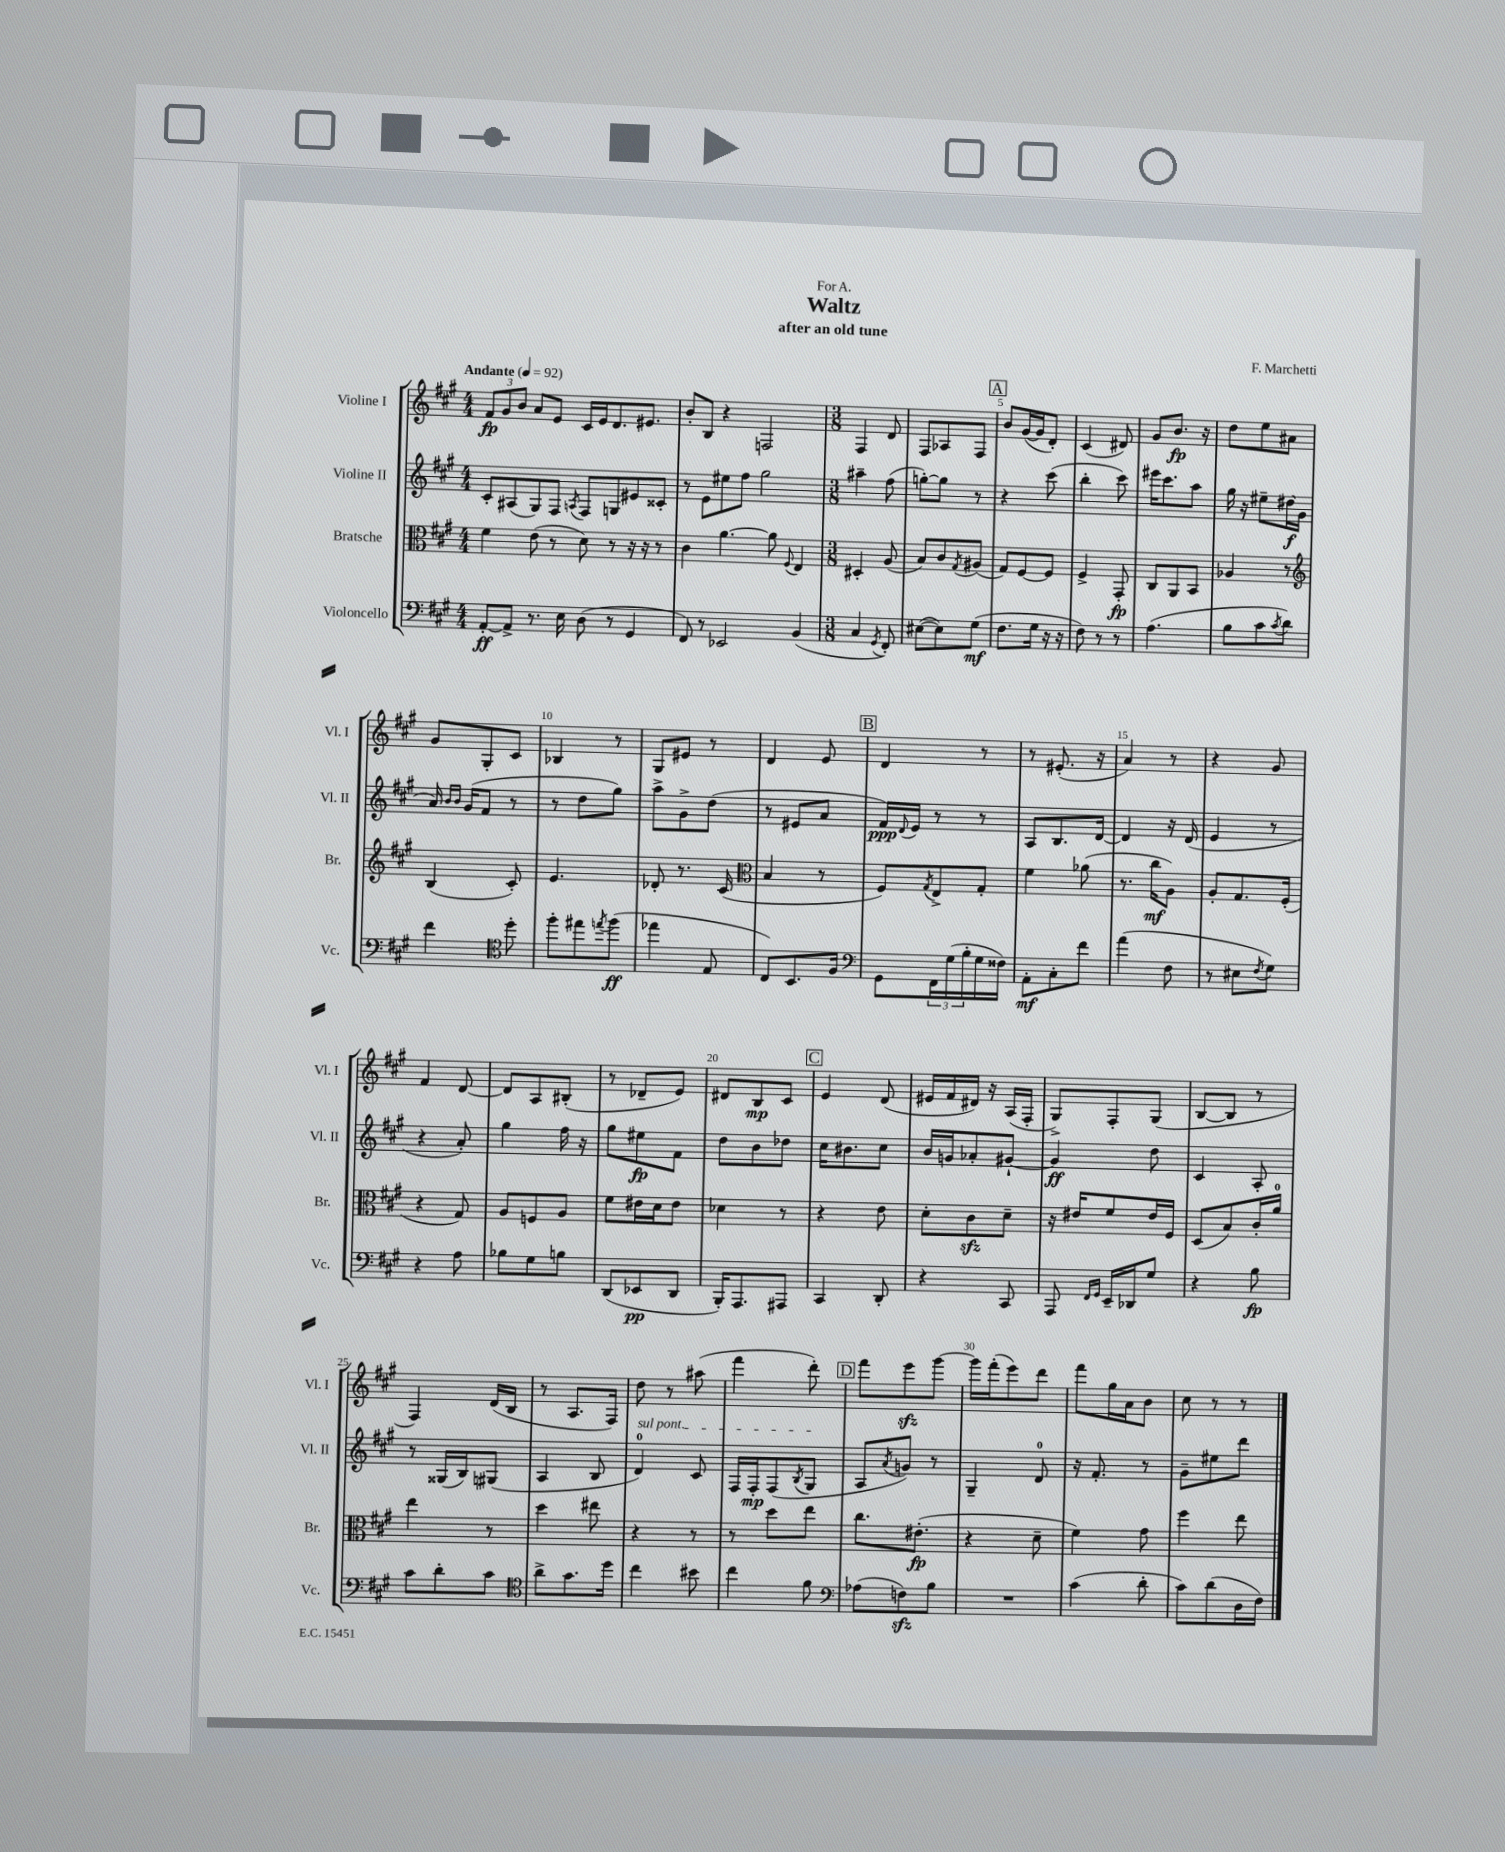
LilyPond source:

\header { title = "Waltz" composer = "F. Marchetti" subtitle = "after an old tune" dedication = "For A." }
<<
\new StaffGroup <<
\new Staff = "s0" \with { instrumentName = "Violine I" shortInstrumentName = "Vl. I" } {
    \clef treble \key a \major \numericTimeSignature \time 4/4 \tempo "Andante" 4 = 92
    \tuplet 3/2 { fis'8\fp gis'8 b'8 } a'8 e'8 cis'16 e'16 d'8. eis'8. |
    b'8-. b8 r4 f2 |
    \numericTimeSignature \time 3/8 fis4 d'8 |
    fis8 aes8 fis8 |
    \mark \markup { \box "A" } b'8 gis'16~( gis'16 d'8-.) |
    cis'4( dis'8) |
    gis'8 b'8.\fp r16 |
    d''8 e''8 ais'8 |
    gis'8 gis8-. cis'8 |
    bes4 r8 |
    gis8 eis'8 r8 |
    d'4 e'8 |
    \mark \markup { \box "B" } d'4 r8 |
    r8 eis'8.-.( r16 |
    a'4) r8 |
    r4 gis'8 |
    fis'4 d'8~ |
    d'8 a8 bis8-.( |
    r8 des'8-- e'8) |
    dis'8 b8\mp cis'8 |
    \mark \markup { \box "C" } e'4 d'8( |
    eis'16 fis'16 dis'16) r16 a16( fis16-. |
    gis8->) fis8-. gis8( |
    b8~ b8 r8 |
    fis4) d'16( b16 |
    r8 a8. fis16) |
    d''8 r8 ais''8( |
    fis'''4 d'''8-.) |
    \mark \markup { \box "D" } fis'''8 e'''8\sfz gis'''8~ |
    gis'''16 fis'''16-.( e'''8) d'''8 |
    fis'''8 gis''16 a'16 b'8 |
    cis''8 r8 r8 \bar "|." |
}
\new Staff = "s1" \with { instrumentName = "Violine II" shortInstrumentName = "Vl. II" } {
    \clef treble \key a \major \numericTimeSignature \time 4/4
    cis'8-. ais8( gis8) fis8 \acciaccatura { a8 } fis8 g8 eis'8 cisis'8-. |
    r8 e'8 eis''8 fis''8 gis''2 |
    \numericTimeSignature \time 3/8 ais''4-- fis''8( |
    g''8~-.) g''8 r8 |
    \mark \markup { \box "A" } r4 cis'''8( |
    b''4-. cis'''8) |
    eis'''16 cis'''8. a''8 |
    gis''16 r16 eis''8-- dis''16\f( gis'16 |
    a'16) \grace { b'16 b'16 } gis'16( fis'8 r8 |
    r8 d''8 gis''8) |
    a''8-> gis'8-> d''8( |
    r8 eis'8 a'8 |
    \mark \markup { \box "B" } fis'16\ppp) \appoggiatura { d'8 } e'16 r8 r8 |
    a8 b8. d'16~ |
    d'4 r16 d'16( |
    e'4 r8 |
    r4 a'8-.) |
    gis''4 fis''16 r16 |
    gis''8 eis''8\fp fis'8 |
    d''8 b'8 des''8 |
    \mark \markup { \box "C" } cis''16 bis'8. cis''8 |
    b'16 g'16 aes'8-. gis'8~-! |
    gis'4\ff d''8 |
    cis'4 a8-. |
    r8 gisis16( b16) gis8( |
    a4 b8 |
    \once \override TextSpanner.bound-details.left.text = \markup { \italic "sul pont." } d'4-0\startTextSpan) cis'8 |
    fis16 fis16-.\mp fis8( \acciaccatura { b8 } gis8\stopTextSpan |
    \mark \markup { \box "D" } a8 \acciaccatura { a'8 } g'8) r8 |
    gis4-- d'8-0 |
    r16 fis'8.-. r8 |
    gis'8-- eis''8 d'''8 \bar "|." |
}
\new Staff = "s2" \with { instrumentName = "Bratsche" shortInstrumentName = "Br." } {
    \clef alto \key a \major \numericTimeSignature \time 4/4
    fis'4 e'8( r8 d'8) r8 r16 r16 r8 |
    cis'4 a'4.~ a'8 \appoggiatura { fis8 } e4 |
    \numericTimeSignature \time 3/8 dis4-. a8( |
    b8) cis'8 \acciaccatura { gis8 } ais8( |
    \mark \markup { \box "A" } gis8) fis8~ fis8 |
    fis4-> gis,8-.\fp |
    cis8 a,8 b,8 |
    aes4 r8 |
    \clef treble b4( cis'8-.) |
    e'4. |
    des'8-. r8. cis'16( |
    \clef alto b4 r8 |
    \mark \markup { \box "B" } fis8) \acciaccatura { gis8 } e8-> gis8-. |
    fis'4 aes'8( |
    r8. cis''16\mf a8) |
    a8-. gis8. fis16-.( |
    r4 gis8) |
    a8 f8 a8 |
    fis'8 eis'16 d'16 eis'8 |
    des'4 r8 |
    \mark \markup { \box "C" } r4 e'8 |
    d'8-. cis'8\sfz d'8-- |
    r16 eis'16 fis'8 eis'16 fis16 |
    d8( b8) cis'16-. a'16-0 |
    e''4 r8 |
    d''4 eis''8 |
    r4 r8 |
    r8 d''8 e''8 |
    \mark \markup { \box "D" } cis''8. eis'8.-.\fp( |
    r4 d'8-- |
    fis'4) gis'8 |
    fis''4 e''8 \bar "|." |
}
\new Staff = "s3" \with { instrumentName = "Violoncello" shortInstrumentName = "Vc." } {
    \clef bass \key a \major \numericTimeSignature \time 4/4
    a,8~-.\ff a,8-> r8. e16 d8( r8 gis,4 |
    fis,8) r8 ees,2 b,4( |
    \numericTimeSignature \time 3/8 cis4 \acciaccatura { gis,8 } fis,8-.) |
    eis8~( eis8) gis8\mf( |
    \mark \markup { \box "A" } fis8. gis16 r16 r16 |
    fis8) r8 r8 |
    a4.( |
    b8 cis'8 \acciaccatura { cis'8 } d'8) |
    fis'4 \clef tenor d''8-. |
    fis''8-. eis''8 \acciaccatura { e''8 } fis''8\ff( |
    ees''4 e8 |
    cis8) b,8. fis16 |
    \mark \markup { \box "B" } \clef bass gis,8 \tuplet 3/2 { fis,16 gis16( b16-. } gis16 fisis16) |
    a,8-.\mf cis8-. fis'8 |
    a'4( fis8 |
    r8 eis8 \acciaccatura { fis8 } gis8) |
    r4 a8 |
    bes8 gis8 b8 |
    d,8( ees,8\pp d,8 |
    b,,16-.) a,,8. ais,,8 |
    \mark \markup { \box "C" } cis,4 d,8-. |
    r4 cis,8 |
    a,,8 \grace { fis,16 gis,16 } e,16-- des,16 gis8 |
    r4 b8\fp |
    cis'8 d'8-. cis'8 |
    \clef tenor a'8-> gis'8. d''16 |
    cis''4 bis'8 |
    cis''4 fis'8 |
    \mark \markup { \box "D" } \clef bass aes8( f8\sfz) b8 |
    R4. |
    cis'4( d'8-. |
    cis'8) d'8( d16 fis16) \bar "|." |
}
>>
>>
\layout { \context { \Score \override BarNumber.break-visibility = ##(#f #t #t) barNumberVisibility = #(every-nth-bar-number-visible 5) } }
